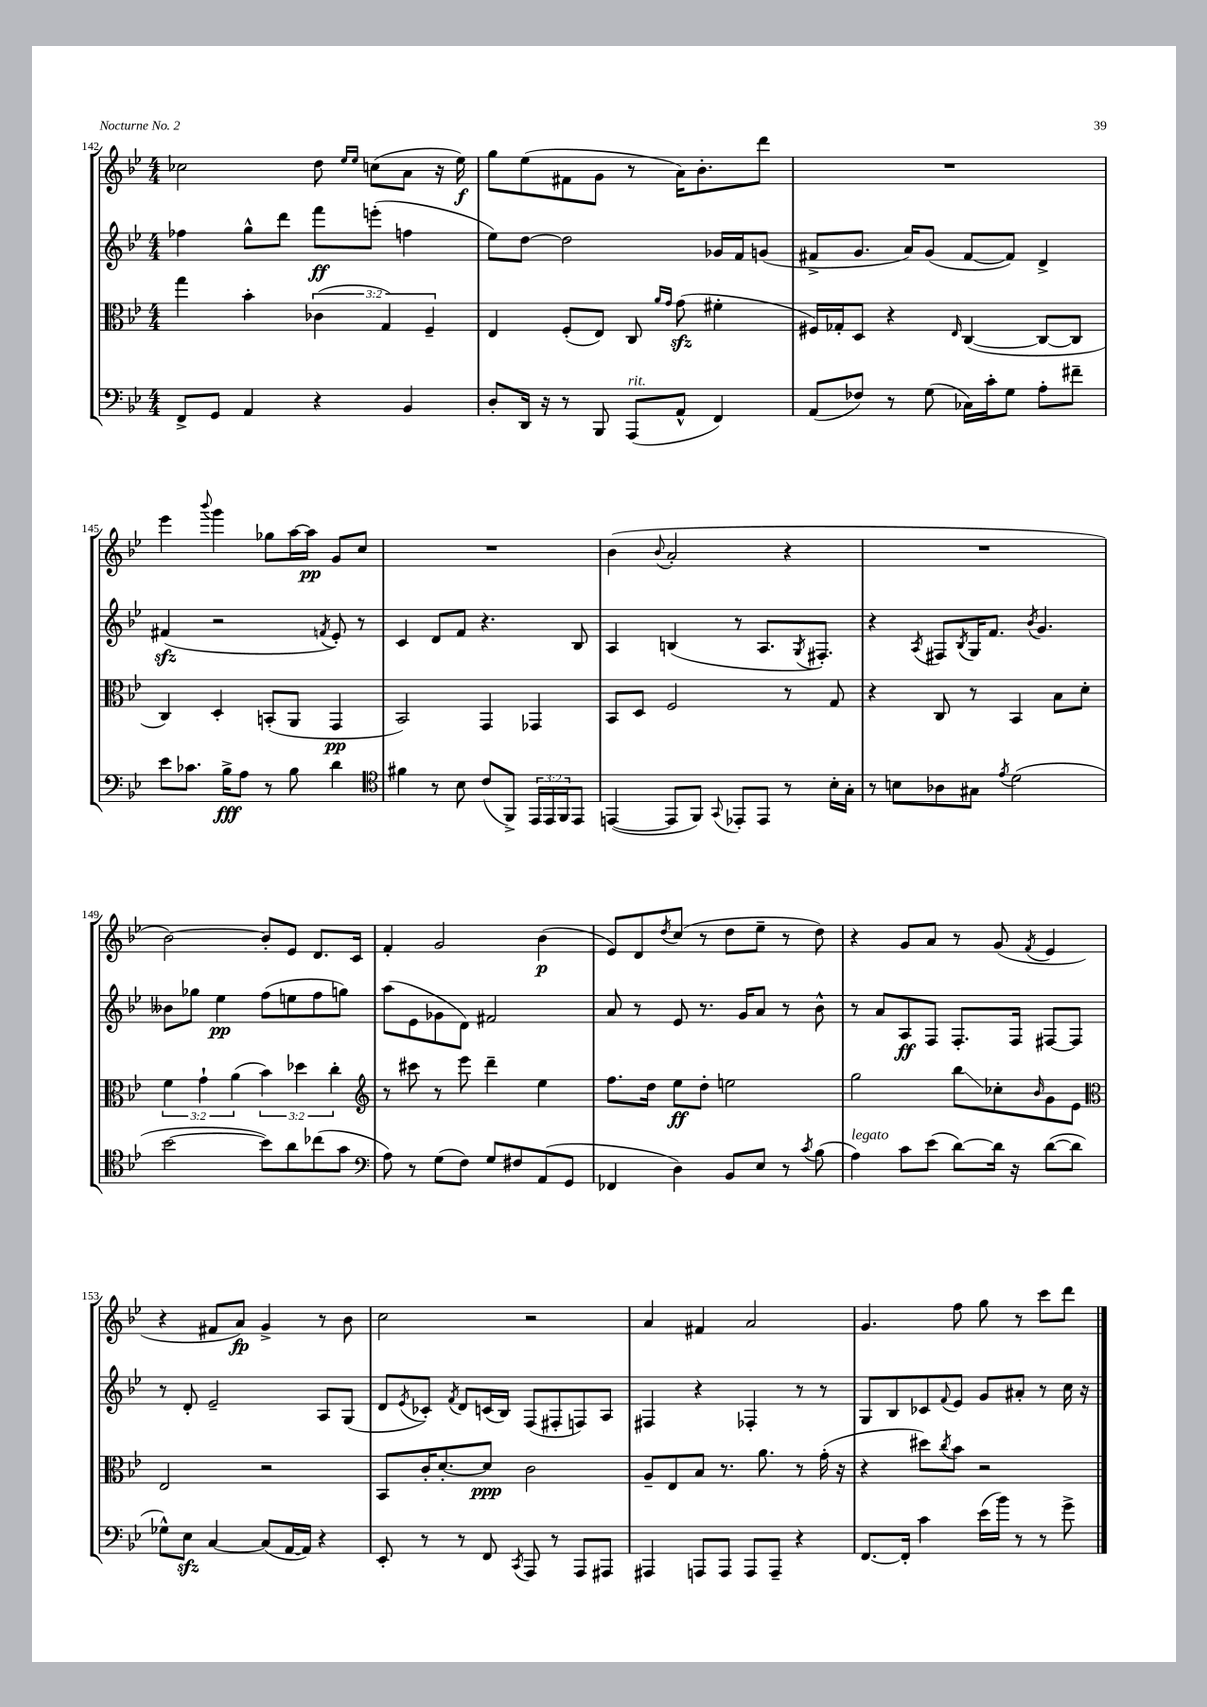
<<
\new StaffGroup <<
\new Staff = "s0" {
    \clef treble \key bes \major \numericTimeSignature \time 4/4
    ces''2 d''8 \grace { ees''16 ees''16 } c''8( a'8 r16 ees''16\f) |
    g''8 ees''8( fis'8 g'8 r8 a'16) bes'8.-. d'''8 |
    R1 |
    ees'''4 \appoggiatura { bes'''8 } g'''4 ges''8 a''16~ a''16\pp g'8 c''8 |
    R1 |
    bes'4( \appoggiatura { bes'8 } a'2-. r4 |
    R1 |
    bes'2~) bes'8-. ees'8 d'8. c'16 |
    f'4-. g'2 bes'4\p( |
    ees'8) d'8 \acciaccatura { d''8 } c''8( r8 d''8 ees''8-- r8 d''8) |
    r4 g'8 a'8 r8 g'8( \acciaccatura { f'8 } ees'4 |
    r4 fis'8 a'8\fp) g'4-> r8 bes'8 |
    c''2 r2 |
    a'4 fis'4 a'2 |
    g'4. f''8 g''8 r8 c'''8 d'''8 \bar "|." |
}
\new Staff = "s1" {
    \clef treble \key bes \major \numericTimeSignature \time 4/4
    fes''4 g''8-^ d'''8 f'''8\ff e'''8-.( f''4 |
    ees''8) d''8~ d''2 ges'16 f'16 g'8( |
    fis'8-> g'8. a'16) g'8( fis'8~ fis'8) d'4-> |
    fis'4\sfz( r2 \acciaccatura { f'8 } ees'8-.) r8 |
    c'4 d'8 f'8 r4. bes8 |
    a4 b4( r8 a8. \acciaccatura { g8 } fis8.-.) |
    r4 \acciaccatura { a8 } fis8 \acciaccatura { bes8 } g16 f'8. \acciaccatura { bes'8 } g'4. |
    beses'8 ges''8 ees''4\pp f''8( e''8 f''8 g''8) |
    a''8( ees'8 ges'8 d'8) fis'2 |
    a'8 r8 ees'8 r8. g'16 a'8 r8 bes'8-^ |
    r8 a'8 a8\ff f8 f8.-. f16 fis8~ fis8 |
    r8 d'8-. ees'2-- a8 g8( |
    d'8 \acciaccatura { ees'8 } ces'8-.) \acciaccatura { f'8 } d'8 c'16( bes16) f8( fis8-. f8) a8 |
    fis4 r4 fes4-. r8 r8 |
    g8 bes8 ces'8 \appoggiatura { f'8 } ees'8 g'8 ais'8-. r8 c''16 r16 \bar "|." |
}
\new Staff = "s2" {
    \clef alto \key bes \major \numericTimeSignature \time 4/4 \override Staff.TupletNumber.text = #tuplet-number::calc-fraction-text
    g''4 bes'4-. \tuplet 3/2 { ces'4( g4) f4-- } |
    ees4 f8-.( ees8) c8 \grace { a'16 g'16 } g'8\sfz( fis'4-. |
    fis16) ges16-. d8 r4 \grace { ees16 } c4~( c8~ c8 |
    c4) d4-. b,8-.( a,8 g,4\pp |
    bes,2) g,4 ges,4 |
    bes,8 d8 f2 r8 g8 |
    r4 c8 r8 bes,4 bes8 d'8-. |
    \tuplet 3/2 { f'4 g'4-! a'4( } \tuplet 3/2 { bes'4) des''4 c''4-. } |
    \clef treble r8 cis'''8 r8 ees'''8 d'''4-- ees''4 |
    f''8. d''16 ees''8\ff d''8-. e''2 |
    g''2 bes''8\glissando ces''8-. \grace { bes'16 } g'8 ees'8 |
    \clef alto ees2 r2 |
    bes,8 c'16-. d'8.~-. d'8\ppp c'2 |
    a8-- ees8 bes8 r8. a'8. r8 g'16-.( r16 |
    r4 dis''8) \acciaccatura { c''8 } bes'8 r2 \bar "|." |
}
\new Staff = "s3" {
    \clef bass \key bes \major \numericTimeSignature \time 4/4 \override Staff.TupletNumber.text = #tuplet-number::calc-fraction-text
    f,8-> g,8 a,4 r4 bes,4 |
    d8-. d,16 r16 r8 bes,,8 a,,8^\markup { \italic "rit." }( a,8-^ f,4) |
    a,8( fes8) r8 g8( ces16) c'16-. g8 a8-. fis'8-- |
    ees'8 ces'8. bes16->\fff a8 r8 bes8 d'4 |
    \clef tenor fis'4 r8 bes8 c'8( f,8->) \tuplet 3/2 { ees,16 ees,16 f,16 } ees,8 |
    e,4~( e,8 f,8) \appoggiatura { g,8 } ees,8-. ees,8 r8 bes16-. g16-. |
    r8 b8 aes8 gis8 \acciaccatura { ees'8 } d'2( |
    bes'2~ bes'8) a'8 ces''8( g'8 |
    \clef bass a8) r8 g8( f8) g8 fis8 a,8( g,8 |
    fes,4 d4) bes,8 ees8 r8 \acciaccatura { c'8 } bes8( |
    a4^\markup { \italic "legato" }) c'8 ees'8( d'8~) d'16 r16 d'8~( d'8 |
    ges8-^) ees8\sfz c4~ c8( a,16~ a,16) r4 |
    ees,8-. r8 r8 f,8 \acciaccatura { c,8 } a,,8 r8 a,,8 ais,,8 |
    ais,,4 a,,8 a,,8 a,,8 a,,8-- r4 |
    f,8.~ f,16-. c'4 ees'16( bes'16) r8 r8 g'8-> \bar "|." |
}
>>
>>
\layout { \context { \Score currentBarNumber = #142 } }
